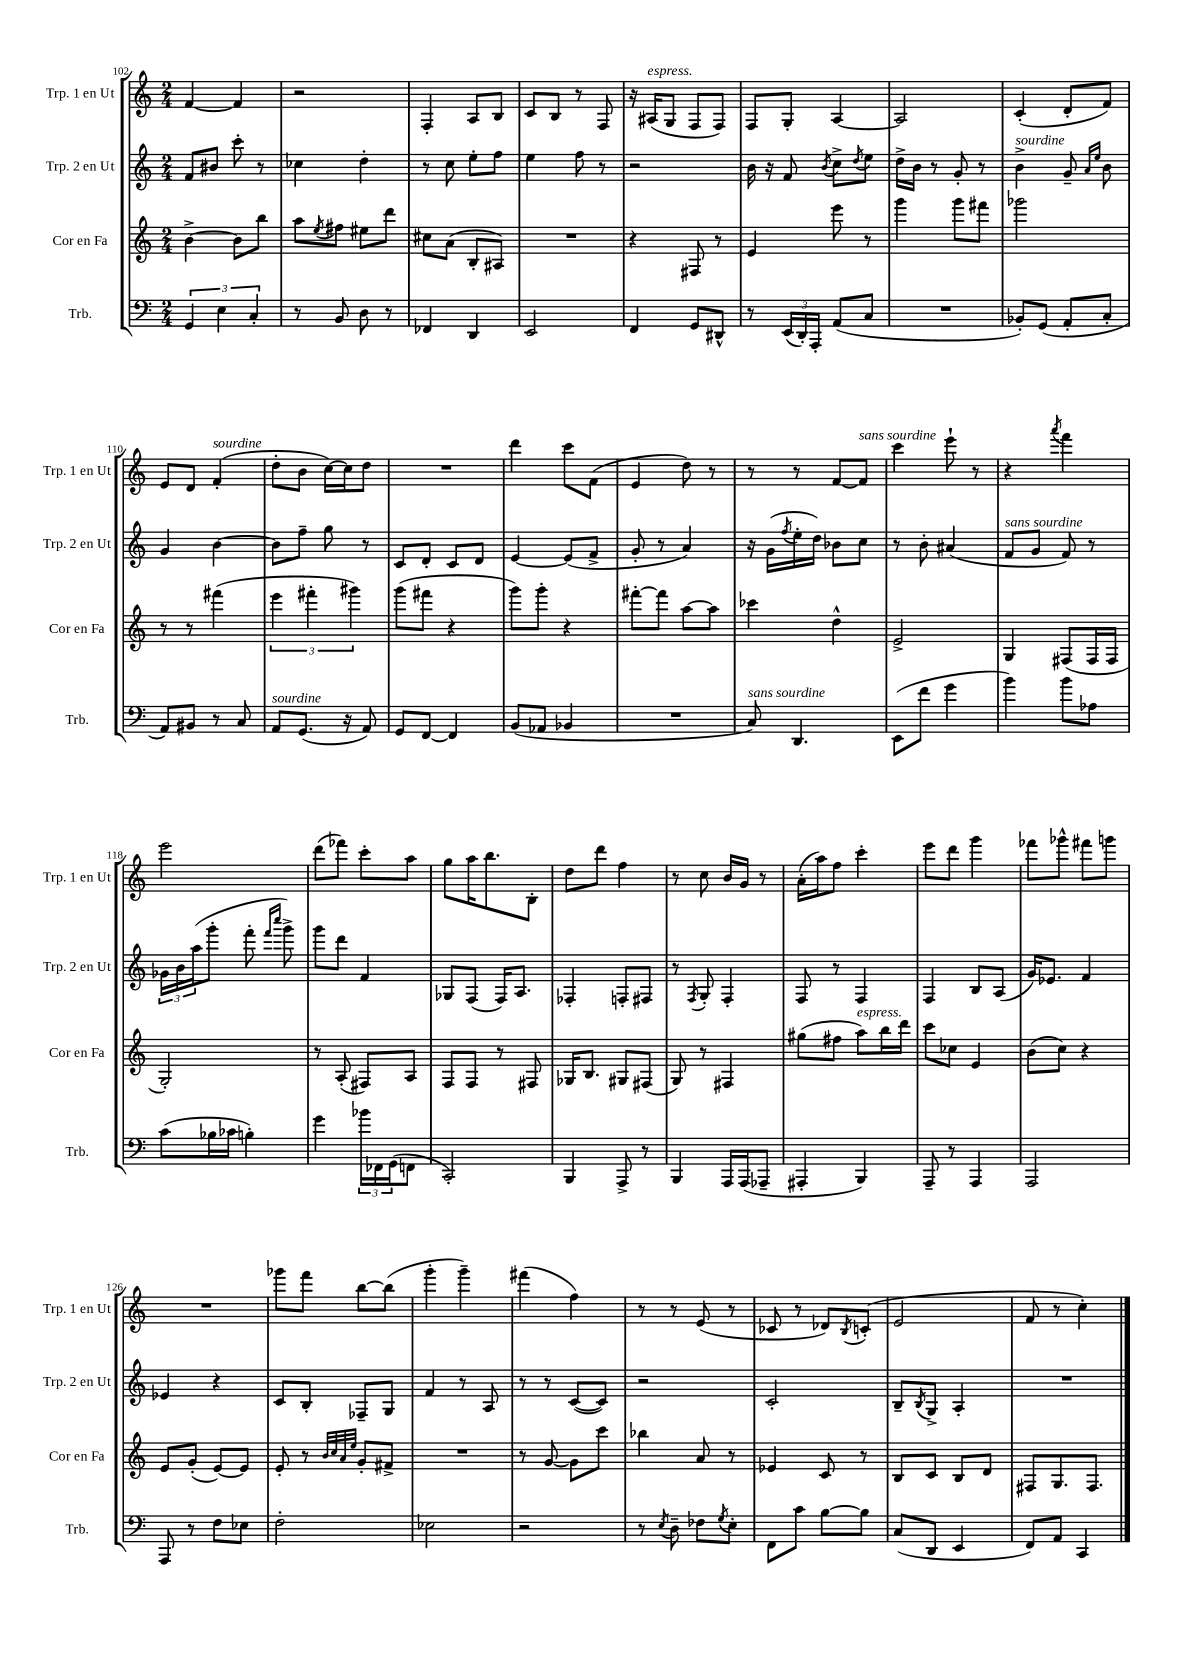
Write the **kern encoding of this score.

**kern	**kern	**kern	**kern
*staff4	*staff3	*staff2	*staff1
*clefF4	*clefG2	*clefG2	*clefG2
*k[]	*k[]	*k[]	*k[]
*M2/4	*M2/4	*M2/4	*M2/4
6GG/	[4b^\	8f/L	[4f/
.	.	8b#/J	.
6E\	.	.	.
.	8b\]L	8ccc'\	4f/]
6C'/	.	.	.
.	8bb\J	8r	.
=	=	=	=
8r	8aa\L	4cc-\	2r
.	8qee/	.	.
8BB/	8ff#\J	.	.
8D\	8ee#\L	4dd'\	.
8r	8ddd\J	.	.
=	=	=	=
4FF-/	8cc#\L	8r	4F'/
.	(8a\J	8cc\	.
4DD/	8B'/L	8ee'\L	8A/L
.	8A#/J)	8ff\J	8B/J
=	=	=	=
2EE/	2r	4ee\	8c/L
.	.	.	8B/J
.	.	8ff\	8r
.	.	8r	8F/
=	=	=	=
4FF/	4r	2r	16r
.	.	.	(16A#/LK
.	.	.	8G/J
8GG/L	8F#/	.	8F/L
8DD#^^/J	8r	.	8F/J)
=	=	=	=
8r	4e/	16b\	8F/L
.	.	16r	.
(24EE/LL	.	8f/	8G'/J
24DD'/)	.	.	.
24AAA'/JJ	.	.	.
.	.	8qb/	.
(8AA/L	8eee\	8cc^\L	[4A/
.	.	8qdd/	.
8C/J	8r	8ee\J	.
=	=	=	=
2r	4ggg\	16dd^\LL	2A/]
.	.	16b\JJ	.
.	.	8r	.
.	8ggg\L	8g'/	.
.	8fff#\J	8r	.
=	=	=	=
8BB-'/L)	2ggg-\	4b^\	(4c'/
(8GG/J	.	.	.
8AA'/L	.	8g~/	8d'/L
.	.	16qqa/LL	.
.	.	16qqee/JJ	.
8C'/J	.	8b\	8f/J)
=	=	=	=
8AA/L)	8r	4g/	8e/L
8BB#/J	8r	.	8d/J
8r	(4fff#\	[4b\	(4f'/
8C/	.	.	.
=	=	=	=
8AA/L	6eee\	8b\]L	8dd'\L
(8.GG/J	.	8ff~\J	8b\J
.	6fff#'\	.	.
.	.	8gg\	[16cc\LL)
16r	.	.	16cc\]J
.	6ggg#\)	.	.
8AA/)	.	8r	8dd\J
=	=	=	=
8GG/L	(8ggg\L	8c/L	2r
[8FF/J	8fff#\J	8d'/J	.
4FF/]	4r	8c/L	.
.	.	8d/J	.
=	=	=	=
(8BB/L	8ggg\L)	[4e/	4ddd\
8AA-/J	8ggg'\J	.	.
4BB-/	4r	(8e/]L	8ccc\L
.	.	8f^/J	(8f\J
=	=	=	=
2r	[8fff#'\L	8g'/	4e/
.	8fff#\]J	8r	.
.	[8aa\L	4a/)	8dd\)
.	8aa\]J	.	8r
=	=	=	=
8C/)	4ccc-\	16r	8r
.	.	(16g\LL	.
.	.	8qff/	.
4.DD/	.	16ee'\	8r
.	.	16dd\JJ)	.
.	4dd^^\	8b-\L	[8f/L
.	.	8cc\J	8f/]J
=	=	=	=
(8EE\L	2e^/	8r	4ccc\
8f\J	.	8b'\	.
4g\	.	(4a#/	8eee`\
.	.	.	8r
=	=	=	=
4b\)	4G/	8f/L	4r
.	.	8g/J	.
.	.	.	8qaaa/
8b\L	(8F#/L	8f/)	4fff\
8A-\J	16F#/L	8r	.
.	16F#/JJ	.	.
=	=	=	=
(8c\L	2G'/)	24g-\LL	2eee\
.	.	24b\	.
.	.	(24aa\J	.
16B-\L	.	8ggg'\J	.
16c-\JJ	.	.	.
4B'\)	.	8fff'\	.
.	.	16qqfff/LL	.
.	.	16qqcccc/JJ	.
.	.	8ggg^\)	.
=	=	=	=
4g\	8r	8ggg\L	(8ddd\L
.	(8A'/	8ddd\J	8fff-\J)
24b-\LL	8F#/L)	4f/	8ccc'\L
24FF-\	.	.	.
(24GG\J	.	.	.
8FF\J	8A/J	.	8aa\J
=	=	=	=
2CC'/)	8F/L	8G-/L	8gg\L
.	8F/J	(8F/J	16aa\K
.	.	.	8.bb\
.	8r	16F/LK)	.
.	.	8.A/J	.
.	8F#/	.	8B'\J
=	=	=	=
4BBB/	16G-/LK	4F-'/	8dd\L
.	8.B/J	.	.
.	.	.	8ddd\J
8AAA^/	8G#/L	8F'/L	4ff\
8r	(8F#/J	8F#/J	.
=	=	=	=
4BBB/	8G/)	8r	8r
.	.	8qF/	.
.	8r	8G'/	8cc\
16AAA/LL	4F#/	4F'/	16b/LL
(16AAA/J	.	.	16g/JJ
8AAA-~/J	.	.	8r
=	=	=	=
4AAA#'/	(8gg#\L	8F/	(16a'\LL
.	.	.	16aa\J)
.	8ff#\J	8r	8ff\J
4BBB/)	8aa\L)	4F/	4ccc'\
.	16bb\L	.	.
.	16ddd\JJ	.	.
=	=	=	=
8AAA~/	8ccc\L	4F/	8eee\L
8r	8cc-\J	.	8ddd\J
4AAA/	4e/	8B/L	4ggg\
.	.	(8A/J	.
=	=	=	=
2AAA/	(8b\L	16g/LK)	8fff-\L
.	.	8.e-/J	.
.	8cc\J)	.	8ggg-^^\J
.	4r	4f/	8fff#\L
.	.	.	8ggg\J
=	=	=	=
8AAA/	8e/L	4e-/	2r
8r	(8g'/J	.	.
8F\L	[8e/L)	4r	.
8E-\J	8e/]J	.	.
=	=	=	=
2F'\	8e'/	8c/L	8ggg-\L
.	8r	8B'/J	8fff\J
.	32qqb/LLL	.	.
.	32qqcc/	.	.
.	32qqa/	.	.
.	32qqee/JJJ	.	.
.	8g'/L	8F-~/L	[8bb\L
.	8f#^/J	8G/J	(8bb\]J
=	=	=	=
2E-\	2r	4f/	4ggg'\
.	.	8r	4ggg~\)
.	.	8A/	.
=	=	=	=
2r	8r	8r	(4fff#\
.	[8g/	8r	.
.	8g\]L	([8c/L	4ff\)
.	8ccc\J	8c/]J)	.
=	=	=	=
8r	4bb-\	2r	8r
8qE/	.	.	.
8D~\	.	.	8r
8F-\L	8a/	.	(8e/
8qG/	.	.	.
8E'\J	8r	.	8r
=	=	=	=
8FF\L	4e-/	2c'/	8c-/
8c\J	.	.	8r
[8B\L	8c/	.	8d-/L)
.	.	.	8qB/
8B\]J	8r	.	(8c'/J
=	=	=	=
(8C/L	8B/L	8B~/L	2e/
.	.	8qB/	.
8DD/J	8c/J	8G^/J	.
4EE/	8B/L	4A'/	.
.	8d/J	.	.
=	=	=	=
8FF/L)	8F#/L	2r	8f/
8AA/J	8.G/	.	8r
4CC/	.	.	4cc'\)
.	8.F#/J	.	.
==	==	==	==
*-	*-	*-	*-
